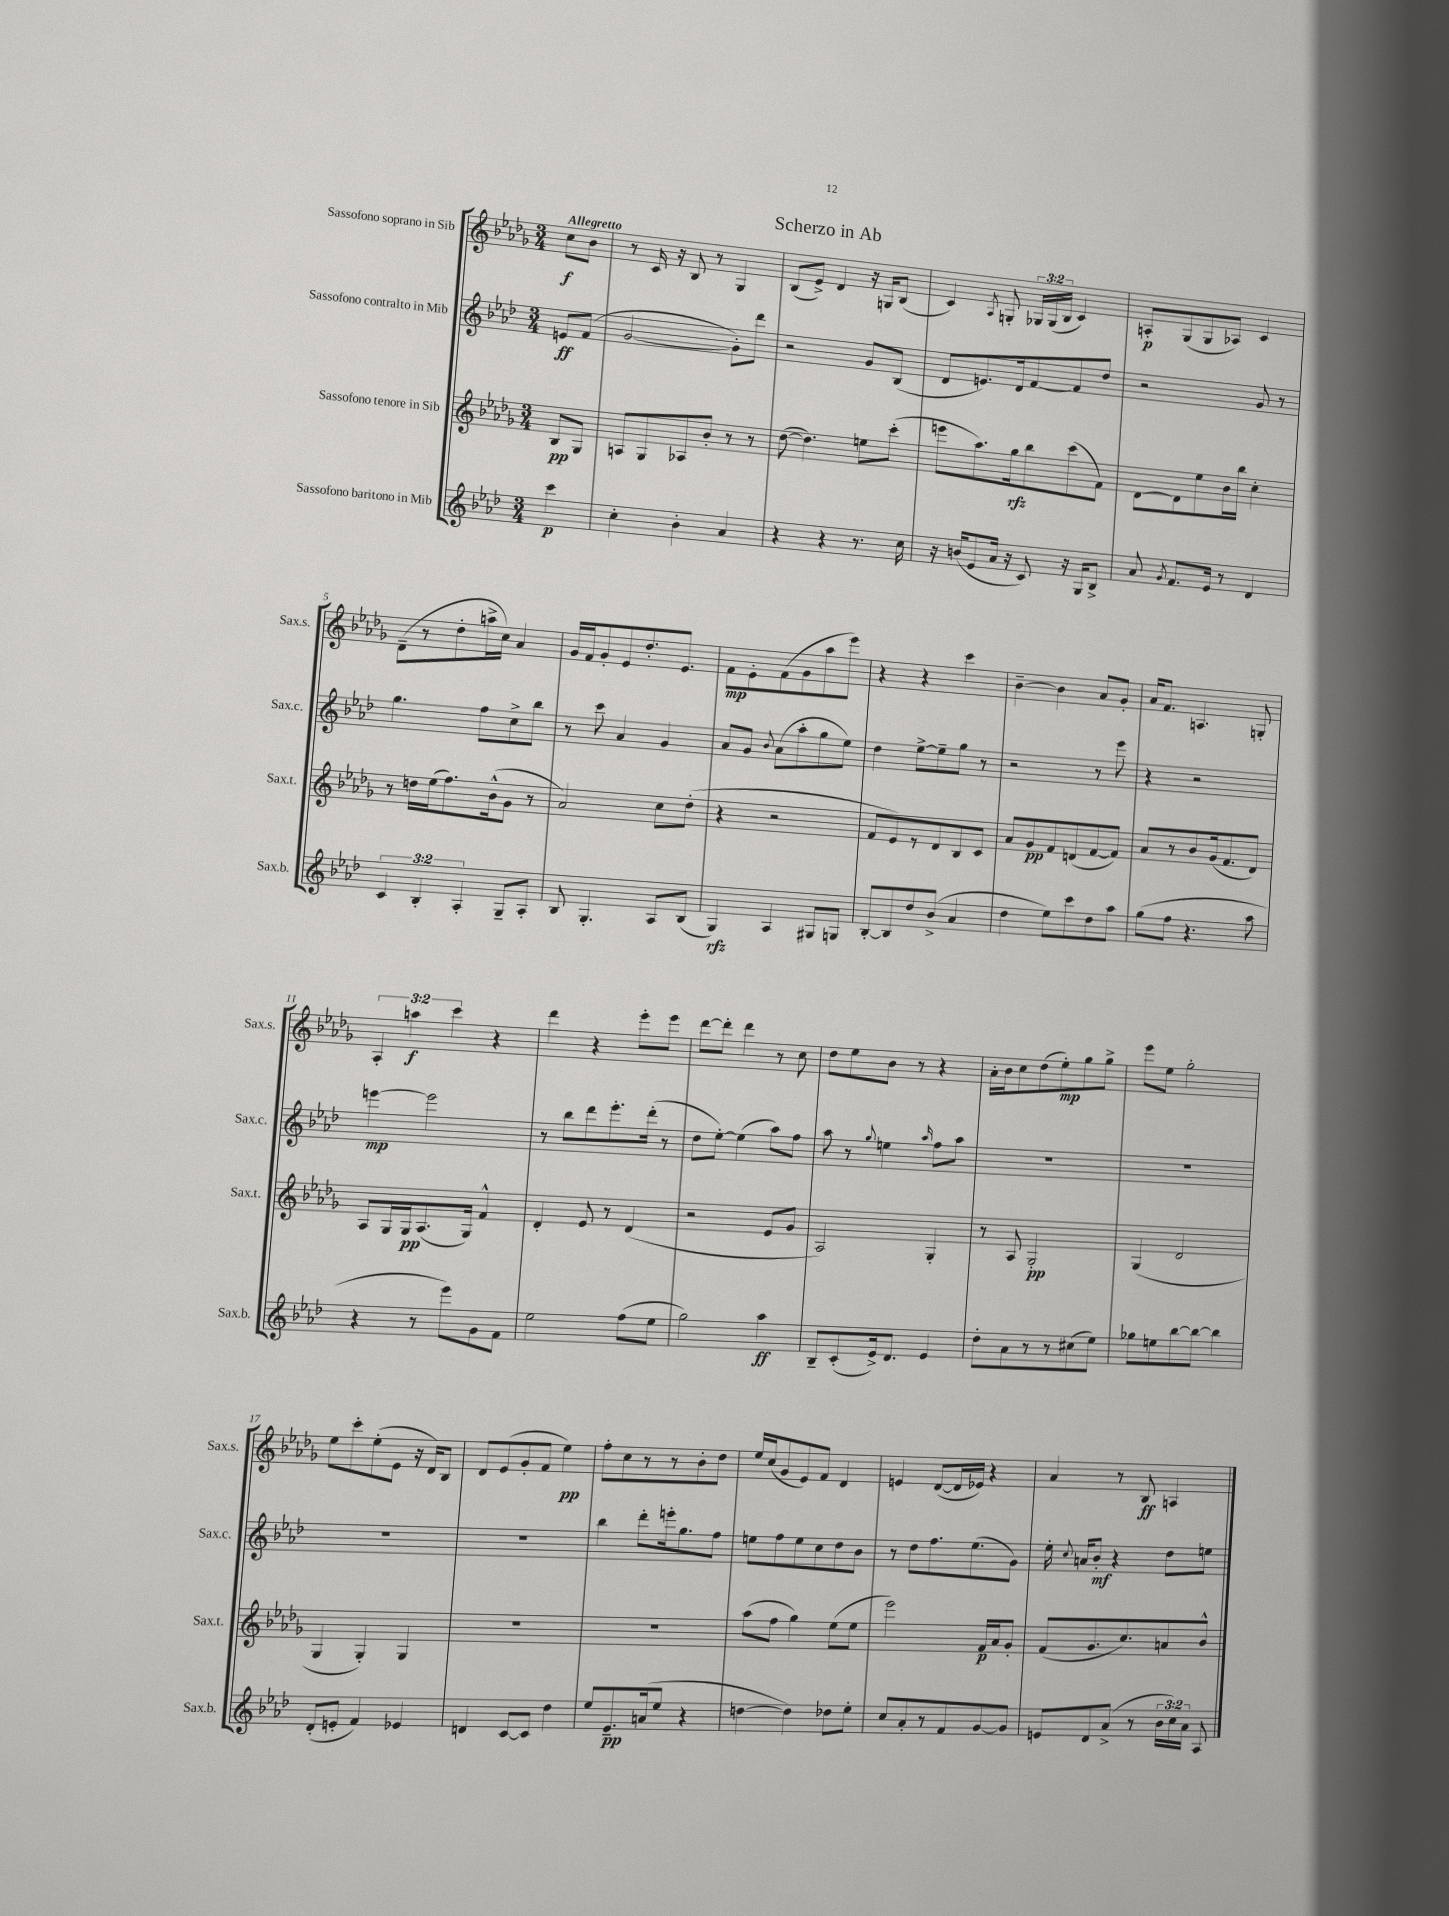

**kern	**kern	**kern	**kern
*staff4	*staff3	*staff2	*staff1
*clefG2	*clefG2	*clefG2	*clefG2
*k[b-e-a-d-]	*k[b-e-a-d-g-]	*k[b-e-a-d-]	*k[b-e-a-d-g-]
*M3/4	*M3/4	*M3/4	*M3/4
4ccc	8B-	8e	8cc
.	8G-	(8f	8b-
=	=	=	=
4cc'	8A	[2g	8r
.	8G-	.	16c
.	.	.	16r
4b-'	8A-	.	8B-
.	8b-'	.	8r
4a-	8r	8g'])	4G-
.	8r	8ddd-	.
=	=	=	=
4r	([8dd-	2r	(8B-
.	4.dd-])	.	8e-^)
4r	.	.	4d-
8.r	8ee	8g	16r
.	.	.	16G
.	(8ccc'	(8B-	(8B-
16cc	.	.	.
=	=	=	=
16r	8eee	8d-	4c)
(16b	.	.	.
8e-	8.aa-)	8.e)	.
.	.	.	8qA-
16a-	.	.	8G'
16r	16gg-	16d-	.
8c)	8bb-	[8f	24G-
.	.	.	(24G-
.	.	.	24B-
16r	(8ccc	8f]	4c)
16G	.	.	.
8B-^	8f)	8dd-	.
=	=	=	=
8a-	[8d-	2r	8A'
8qg	.	.	.
8.f	8d-]	.	(8G-
.	8ee-	.	8G-
16e-	.	.	.
8r	16b-	.	8A-)
.	16bb-	.	.
4d-	4cc'	8g	4c
.	.	8r	.
=	=	=	=
6c	8r	4.gg	(8d-~
.	16dd	.	8r
6B-'	.	.	.
.	(16ee-	.	.
.	8.ff)	.	8dd-'
6A-'	.	.	.
.	.	8ff	16aa^
.	(16b-^^	.	16cc)
8G~	8g-	8cc^	4a-
8A-'	8r	8bb-	.
=	=	=	=
8B-	2a-)	8r	16g-
.	.	.	16f
4.G'	.	8ccc	8g-'
.	.	4a-	8e-
.	.	.	8.dd-'
8A-	8cc	4g	.
.	.	.	8.e-
(8B-	(8dd-'	.	.
=	=	=	=
4G)	4r	8a-	8f
.	.	8g	8e-'
.	.	8qqb-	.
4A-	2r	(8a-	(8f
.	.	8aa-'	8g-
8G#	.	8gg	8aa-
8G	.	8ee-)	8eee-)
=	=	=	=
[8B-'	8f	4dd-	4r
8B-]	8e-)	.	.
8dd-	8r	[8ee-^	4r
(8b-^	8d-	8ee-~]	.
4a-	8B-	8gg	4ccc
.	8c	8r	.
=	=	=	=
4dd-	8a-	2r	[4b-~
.	8g-	.	.
8ee-)	8f	.	4b-]
8ccc	(8d	.	.
8dd-	[8f	8r	8a-
8aa-	8f])	8eee-	8g-'
=	=	=	=
(8gg	8a-	4r	16a-
.	.	.	8.f
8ff	8r	.	.
4.r	8b-	2r	4.A
.	(16g-	.	.
.	8.f	.	.
8aa-	8d-)	.	8G'
=	=	=	=
4r	8A-	[4eee	6A-'
.	16G-	.	.
.	.	.	6aa
.	16G-	.	.
8r	(8.A-	2eee]	.
.	.	.	6ccc
8eee-)	.	.	.
.	16G-)	.	.
8g	4f^^	.	4r
8f	.	.	.
=	=	=	=
2ee-	4d-'	8r	4ddd-
.	.	8bb-	.
.	8e-	8ddd-	4r
.	8r	8.eee-'	.
(8ff	(4d-	.	8eee-'
.	.	(16ddd-'	.
8ee-	.	8r	8eee-
=	=	=	=
2gg)	2r	8dd-	[8ddd-
.	.	[8ee-')	8ddd-']
.	.	(4ee-]	4ddd-
4aa-	8e-	8aa-)	8r
.	8g-	8ff	8cc
=	=	=	=
8B-~	2A-)	8aa-	8dd-
(8c'	.	8r	8ee-
.	.	8qqgg	.
16e-^)	.	4ee	8b-
8.d-	.	.	.
.	.	.	8r
.	.	16qqaa-	.
4e-	4G-'	8ff	4r
.	.	8aa-	.
=	=	=	=
8dd-'	8r	2.r	16a-'
.	.	.	16b-
8a-	8A-	.	8cc
8r	2G-'	.	(8dd-
8r	.	.	8ee-')
(8cc#	.	.	8gg-
8ee-)	.	.	8gg-^
=	=	=	=
8gg-	(4G-	2.r	8eee-
8ee	.	.	8ee-
[8bb-	2d-	.	2gg-'
8bb-_	.	.	.
4bb-]	.	.	.
=	=	=	=
(8d-'	4G-	2.r	8ee-
8e'	.	.	8ccc'
4f)	4G-')	.	(8ee-'
.	.	.	8e-
4e-	4G-	.	16r
.	.	.	16d-)
.	.	.	8B-
=	=	=	=
4d	2.r	2.r	8d-
.	.	.	(8e-
[8c	.	.	8g-'
8c]	.	.	8f
4dd-	.	.	4ee-)
=	=	=	=
8ee-	2.r	4bb-	8ff'
8.e-~	.	.	8cc
.	.	8ddd-'	8r
(16a	.	.	.
8ee-	.	16eee'	8r
.	.	8.gg	.
4r	.	.	8b-'
.	.	8ff	8dd-
=	=	=	=
[4dd	(8aa-	8ee	16ee-
.	.	.	(16cc
.	8ff	8ff	8g-
4dd])	4gg-)	8ee	8e-)
.	.	8cc	8f
8dd-	(8ee-	8dd-	4d-
8ee-'	8ee-	8b-	.
=	=	=	=
8cc	2eee-)	8r	4e
8a-'	.	8dd-	.
8r	.	8.ff	([8d-
8f	.	.	16d-]
.	.	(8.ee-	16e-)
[8g	16f	.	4r
.	16a-	.	.
8g]	8g-'	8g)	.
=	=	=	=
8e	(8f	16ee-'	4a-
.	.	8qqcc	.
.	.	16a	.
8d-	8.g-	8b-'	.
(8a-^	.	4r	8r
.	8.cc)	.	.
8r	.	.	8B-
24b-	8a	8dd-	4A
24cc)	.	.	.
24a-	.	.	.
8A-	8b-^^	8ee	.
==	==	==	==
*-	*-	*-	*-
